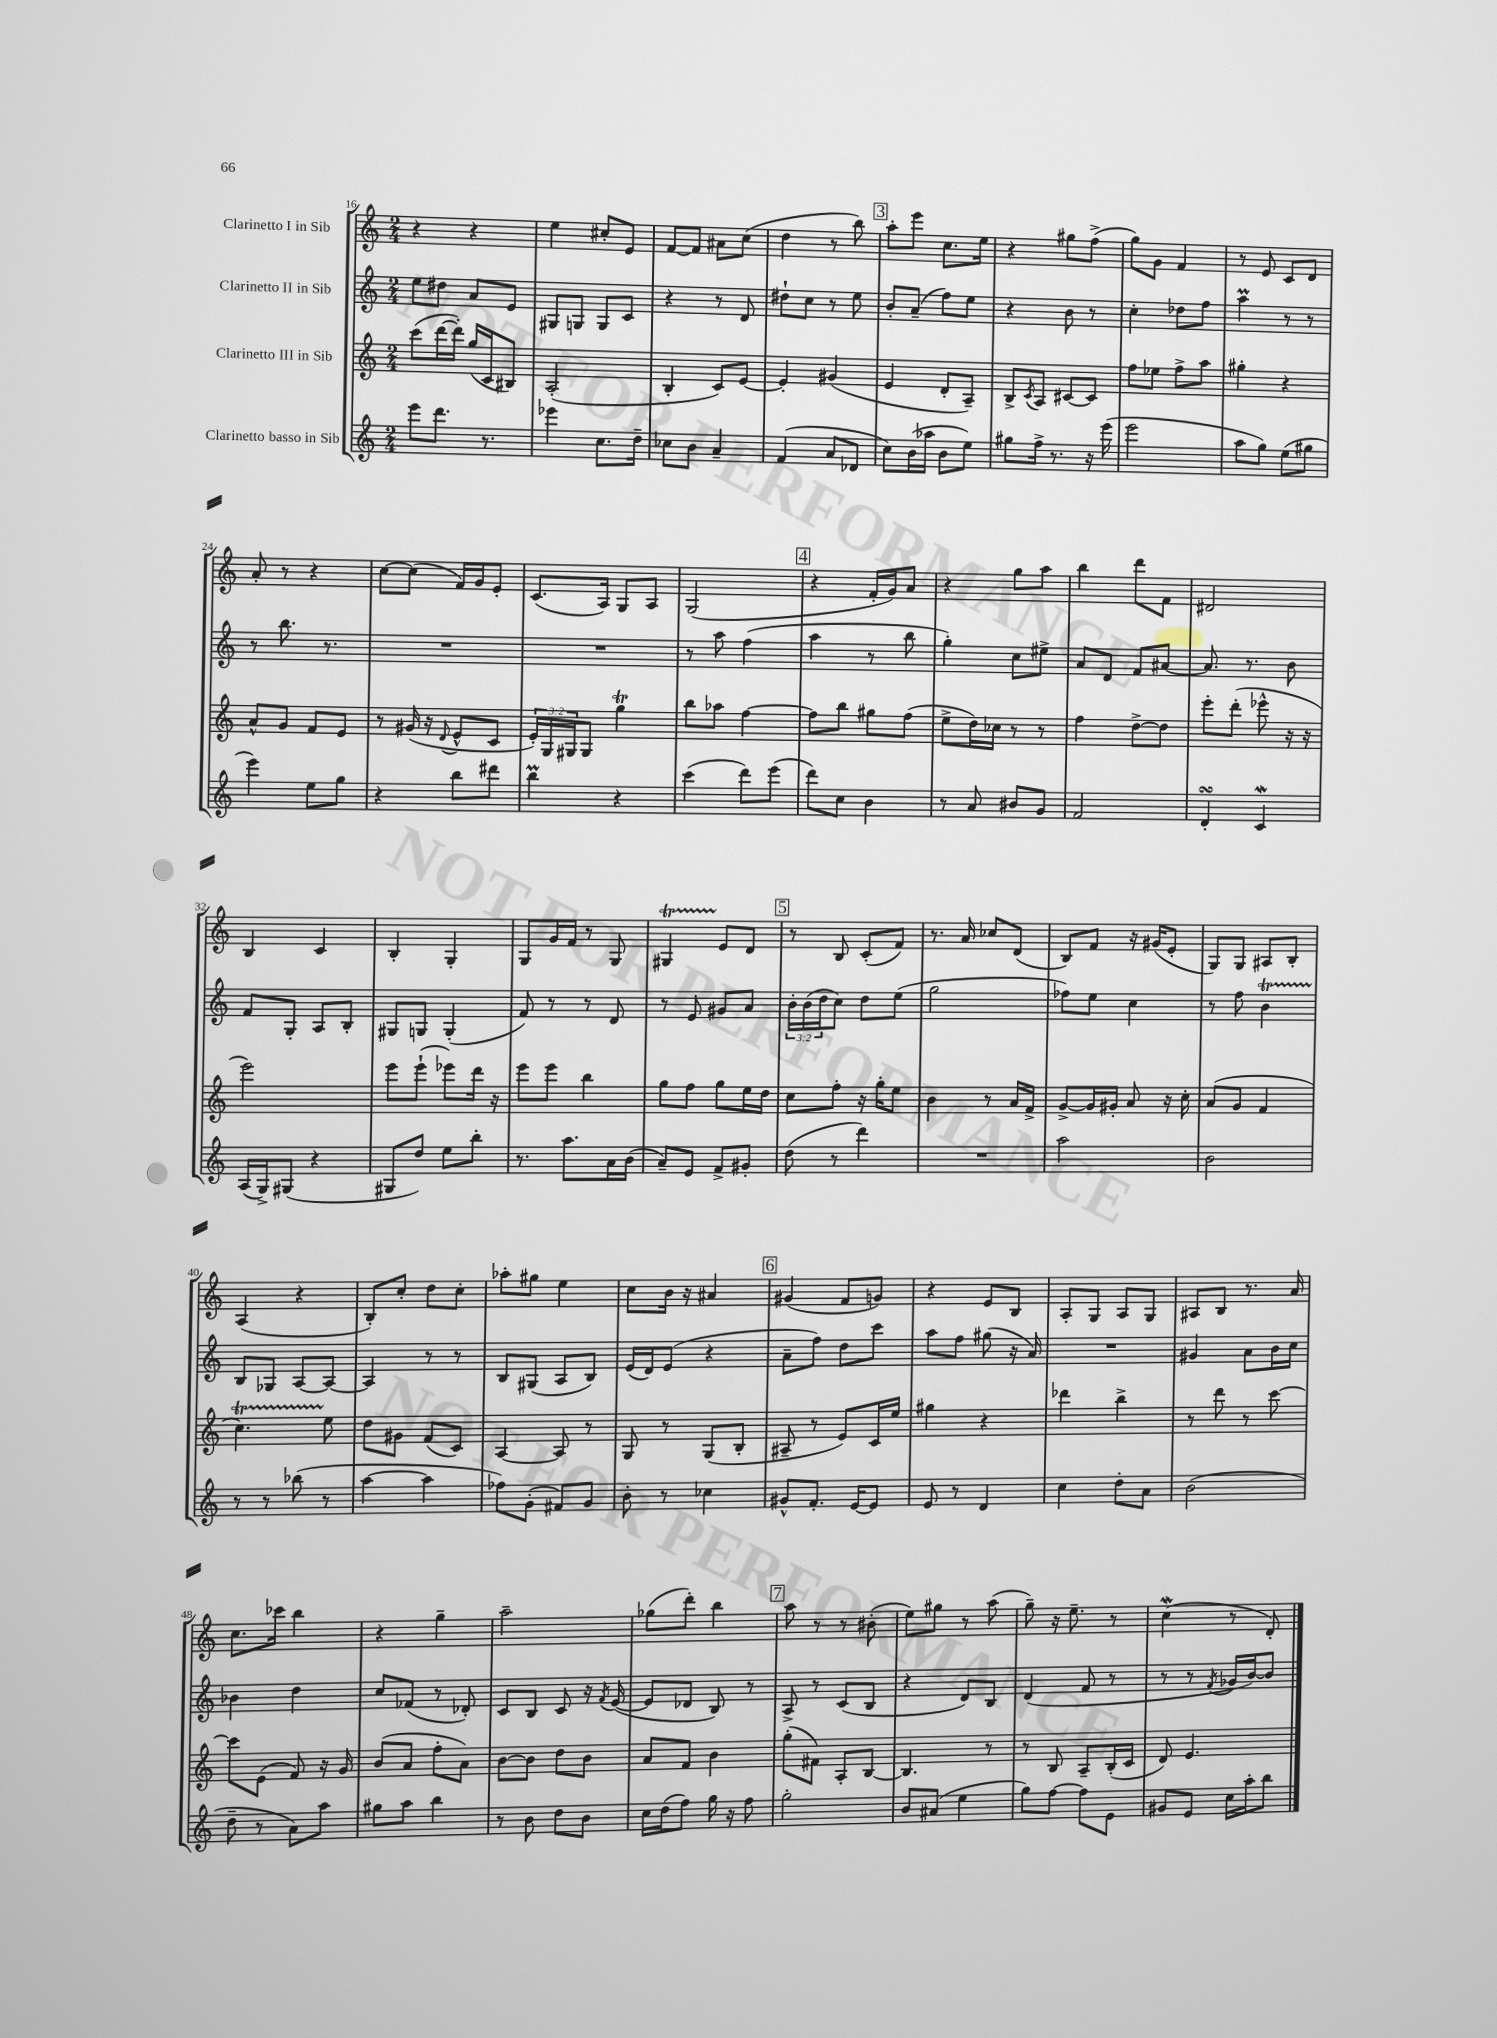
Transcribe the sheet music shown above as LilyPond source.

<<
\new StaffGroup <<
\new Staff = "s0" \with { instrumentName = "Clarinetto I in Sib" } {
    \clef treble \key c \major \numericTimeSignature \time 2/4
    r4 r4 |
    e''4 cis''8-. e'8 |
    f'8~ f'8 ais'8 c''8( |
    d''4 r8 b''8) |
    \mark \markup { \box "3" } a''8-. e'''8 c''8. e''16 |
    r4 gis''8 f''8->( |
    g''8) g'8 f'4 |
    r8 e'8 c'8 d'8 |
    a'8-. r8 r4 |
    c''8~ c''8( f'16) g'16 e'8-. |
    c'8.( a16) g8 a8 |
    g2( |
    \mark \markup { \box "4" } r4 f'16-. g'16) a'8 |
    r4 g''8 a''8 |
    b''4 d'''8 f'8 |
    dis'2 |
    b4 c'4 |
    b4-. g4-. |
    g8 g'16 f'16 r8 g8 |
    gis4\startTrillSpan e'8\stopTrillSpan d'8 |
    \mark \markup { \box "5" } r8 b8 c'8-.( f'8) |
    r8. a'16 ces''8 d'8( |
    b8) f'8 r16 gis'16( e'8-. |
    g8) g8 ais8 b8-. |
    a4( r4 |
    b8-.) c''8-. d''8 c''8-. |
    aes''8-. gis''8 e''4 |
    c''8 b'16 r16 ais'4 |
    \mark \markup { \box "6" } gis'4( f'8 g'8) |
    r4 e'8 b8 |
    a8-. g8 a8 g8 |
    ais8 b8 r8. a'16 |
    c''8. ces'''16 b''4 |
    r4 g''4-- |
    a''2-- |
    ges''8( d'''8-.) b''4 |
    \mark \markup { \box "7" } a''8 r8 r8 bis'8-.( |
    e''8) gis''8 r8 a''8( |
    g''8--) r16 e''8.-- r8 |
    c''4\mordent( r8 d'8-.) \bar "|." |
}
\new Staff = "s1" \with { instrumentName = "Clarinetto II in Sib" } {
    \clef treble \key c \major \numericTimeSignature \time 2/4 \override Staff.TupletNumber.text = #tuplet-number::calc-fraction-text
    e''8 dis''8 a'8 e'8 |
    gis8 g8 g8 c'8 |
    r4 r8 d'8 |
    dis''8-! c''8 r8 e''8 |
    \mark \markup { \box "3" } b'8-. a'8--( f''8) e''8 |
    r4 b'8 r8 |
    c''4-. des''8 f''8 |
    a''4\prall r8 r8 |
    r8 b''8. r8. |
    R2 |
    R2 |
    r8 a''8 f''4( |
    \mark \markup { \box "4" } a''4 r8 b''8 |
    g''4-.) c''8 eis''8-> |
    a'8 d'8 f'8 ais'8~ |
    ais'8. r8. b'8 |
    f'8 g8-. a8 b8-. |
    gis8 g8 g4-.( |
    f'8) r8 r8 d'8 |
    r8 e'8 gis'8 a'8 |
    \mark \markup { \box "5" } \tuplet 3/2 { b'16-. b'16( d''16 } c''8) d''8 e''8( |
    g''2 |
    fes''8) e''8 c''4 |
    r8 f''8 b'4\startTrillSpan |
    b8\stopTrillSpan ges8 a8~ a8~ |
    a4 r8 r8 |
    b8 gis8( a8 b8) |
    e'16( d'16) e'8( r4 |
    \mark \markup { \box "6" } a'8-- f''8) d''8 c'''8 |
    a''8 f''8 gis''8( r16 a'16) |
    R2 |
    gis'4 a'8 b'16 c''16 |
    bes'4 d''4 |
    c''8 fes'8( r8 des'8-.) |
    c'8 b8 c'8 r16 \acciaccatura { f'8 } e'16~( |
    e'8 des'8 b8) r8 |
    \mark \markup { \box "7" } a8-> r8 c'8( b8 |
    r4 d'8) b8 |
    d'4( f'8 r8 |
    r8 r8 \acciaccatura { f'8 } ges'16 b'16~) b'8 \bar "|." |
}
\new Staff = "s2" \with { instrumentName = "Clarinetto III in Sib" } {
    \clef treble \key c \major \numericTimeSignature \time 2/4 \override Staff.TupletNumber.text = #tuplet-number::calc-fraction-text
    c'''8( d'''16~ d'''16-.) g''16( c'16 bis8) |
    a2-.( |
    b4-. c'8) e'8~ |
    e'4-. gis'4( |
    \mark \markup { \box "3" } e'4 d'8-. a8--) |
    b8-> \acciaccatura { c'8 } a8 cis'8~ cis'8 |
    f''8 ees''8 f''8-> a''8 |
    gis''4-. r4 |
    a'8-^ g'8 f'8 e'8 |
    r8 gis'16( r16 \appoggiatura { d'8 } e'8-^ c'8 |
    \tuplet 3/2 { e'16-.) g16 gis16 } gis8 g''4\trill |
    b''8 aes''8 f''4~ |
    \mark \markup { \box "4" } f''8 b''8 gis''8 f''8( |
    e''8-> d''16) ces''16 r8 r8 |
    f''4 d''8~-> d''8 |
    e'''8-. d'''8-.( ees'''8-^ r16 r16 |
    e'''2) |
    e'''8 e'''8-!( ees'''8) d'''16 r16 |
    e'''8 e'''8 b''4 |
    g''8 f''8 g''8 e''16 d''16 |
    \mark \markup { \box "5" } c''8 f''8-. r16 g''16-. e''8 |
    b'4 r8 a'16 f'16-> |
    g'8~-> g'16 gis'16-. a'8 r16 c''16-. |
    a'8( g'8 f'4 |
    c''4.\startTrillSpan) e''8\stopTrillSpan |
    d''8 gis'8 f'8( c'8) |
    a4~ a8 r8 |
    g8 r8 g8( b8-. |
    \mark \markup { \box "6" } ais8-- r8 e'8) c'16 e''16 |
    gis''4 r4 |
    des'''4 b''4-> |
    r8 d'''8 r8 c'''8~ |
    c'''8 e'8( f'8) r16 g'16 |
    b'8( a'8 f''8-. a'8) |
    b'8~ b'8 d''8 b'8 |
    a'8 f'8 b'4 |
    \mark \markup { \box "7" } g''8-.( fis'8) a8-. b8~ |
    b4. r8 |
    r8 b8 a8-- b16-.( c'16 |
    d'8) e'4. \bar "|." |
}
\new Staff = "s3" \with { instrumentName = "Clarinetto basso in Sib" } {
    \clef treble \key c \major \numericTimeSignature \time 2/4
    e'''8 d'''8. r8. |
    ees'''4 c''8. d''16-- |
    ces''8 b'8 a'4-- |
    f'4( a'8 des'8 |
    \mark \markup { \box "3" } c''8) b'16( aes''16 b'8 e''8) |
    gis''8 f''16-> r8. r16 e'''16( |
    e'''2 |
    a''8 g''8) e''8( gis''8 |
    e'''4) e''8 g''8 |
    r4 b''8 dis'''8 |
    b''4\prall r4 |
    c'''4( d'''8) e'''8( |
    \mark \markup { \box "4" } d'''8) c''8 b'4 |
    r8 a'8 bis'8 g'8 |
    f'2 |
    d'4-.\turn c'4\mordent |
    a16( g16->) gis8( r4 |
    gis8 d''8) e''8 b''8-. |
    r8. a''8. a'16 b'16( |
    a'8--) e'8 f'8-> gis'8-. |
    \mark \markup { \box "5" } d''8( r8 d'''4) |
    R2 |
    a''2 |
    b'2 |
    r8 r8 bes''8( r8 |
    a''4~ a''4 |
    fes''8) g'8-.( fis'8) g'8 |
    b'8-. r8 ces''4 |
    \mark \markup { \box "6" } gis'8-^ f'8.-. e'16~ e'8 |
    e'8 r8 d'4 |
    c''4 d''8-. a'8 |
    b'2( |
    d''8-- r8 a'8) a''8 |
    gis''8 a''8 b''4 |
    r8 b'8 d''8 b'8 |
    c''16 d''16( f''8) g''16 r16 f''8 |
    \mark \markup { \box "7" } g''2-. |
    b'8 ais'8( e''4 |
    g''8) f''8~ f''8 e'8 |
    gis'8 e'8 c''16 a''16-. b''8 \bar "|." |
}
>>
>>
\layout { \context { \Score currentBarNumber = #16 } }
